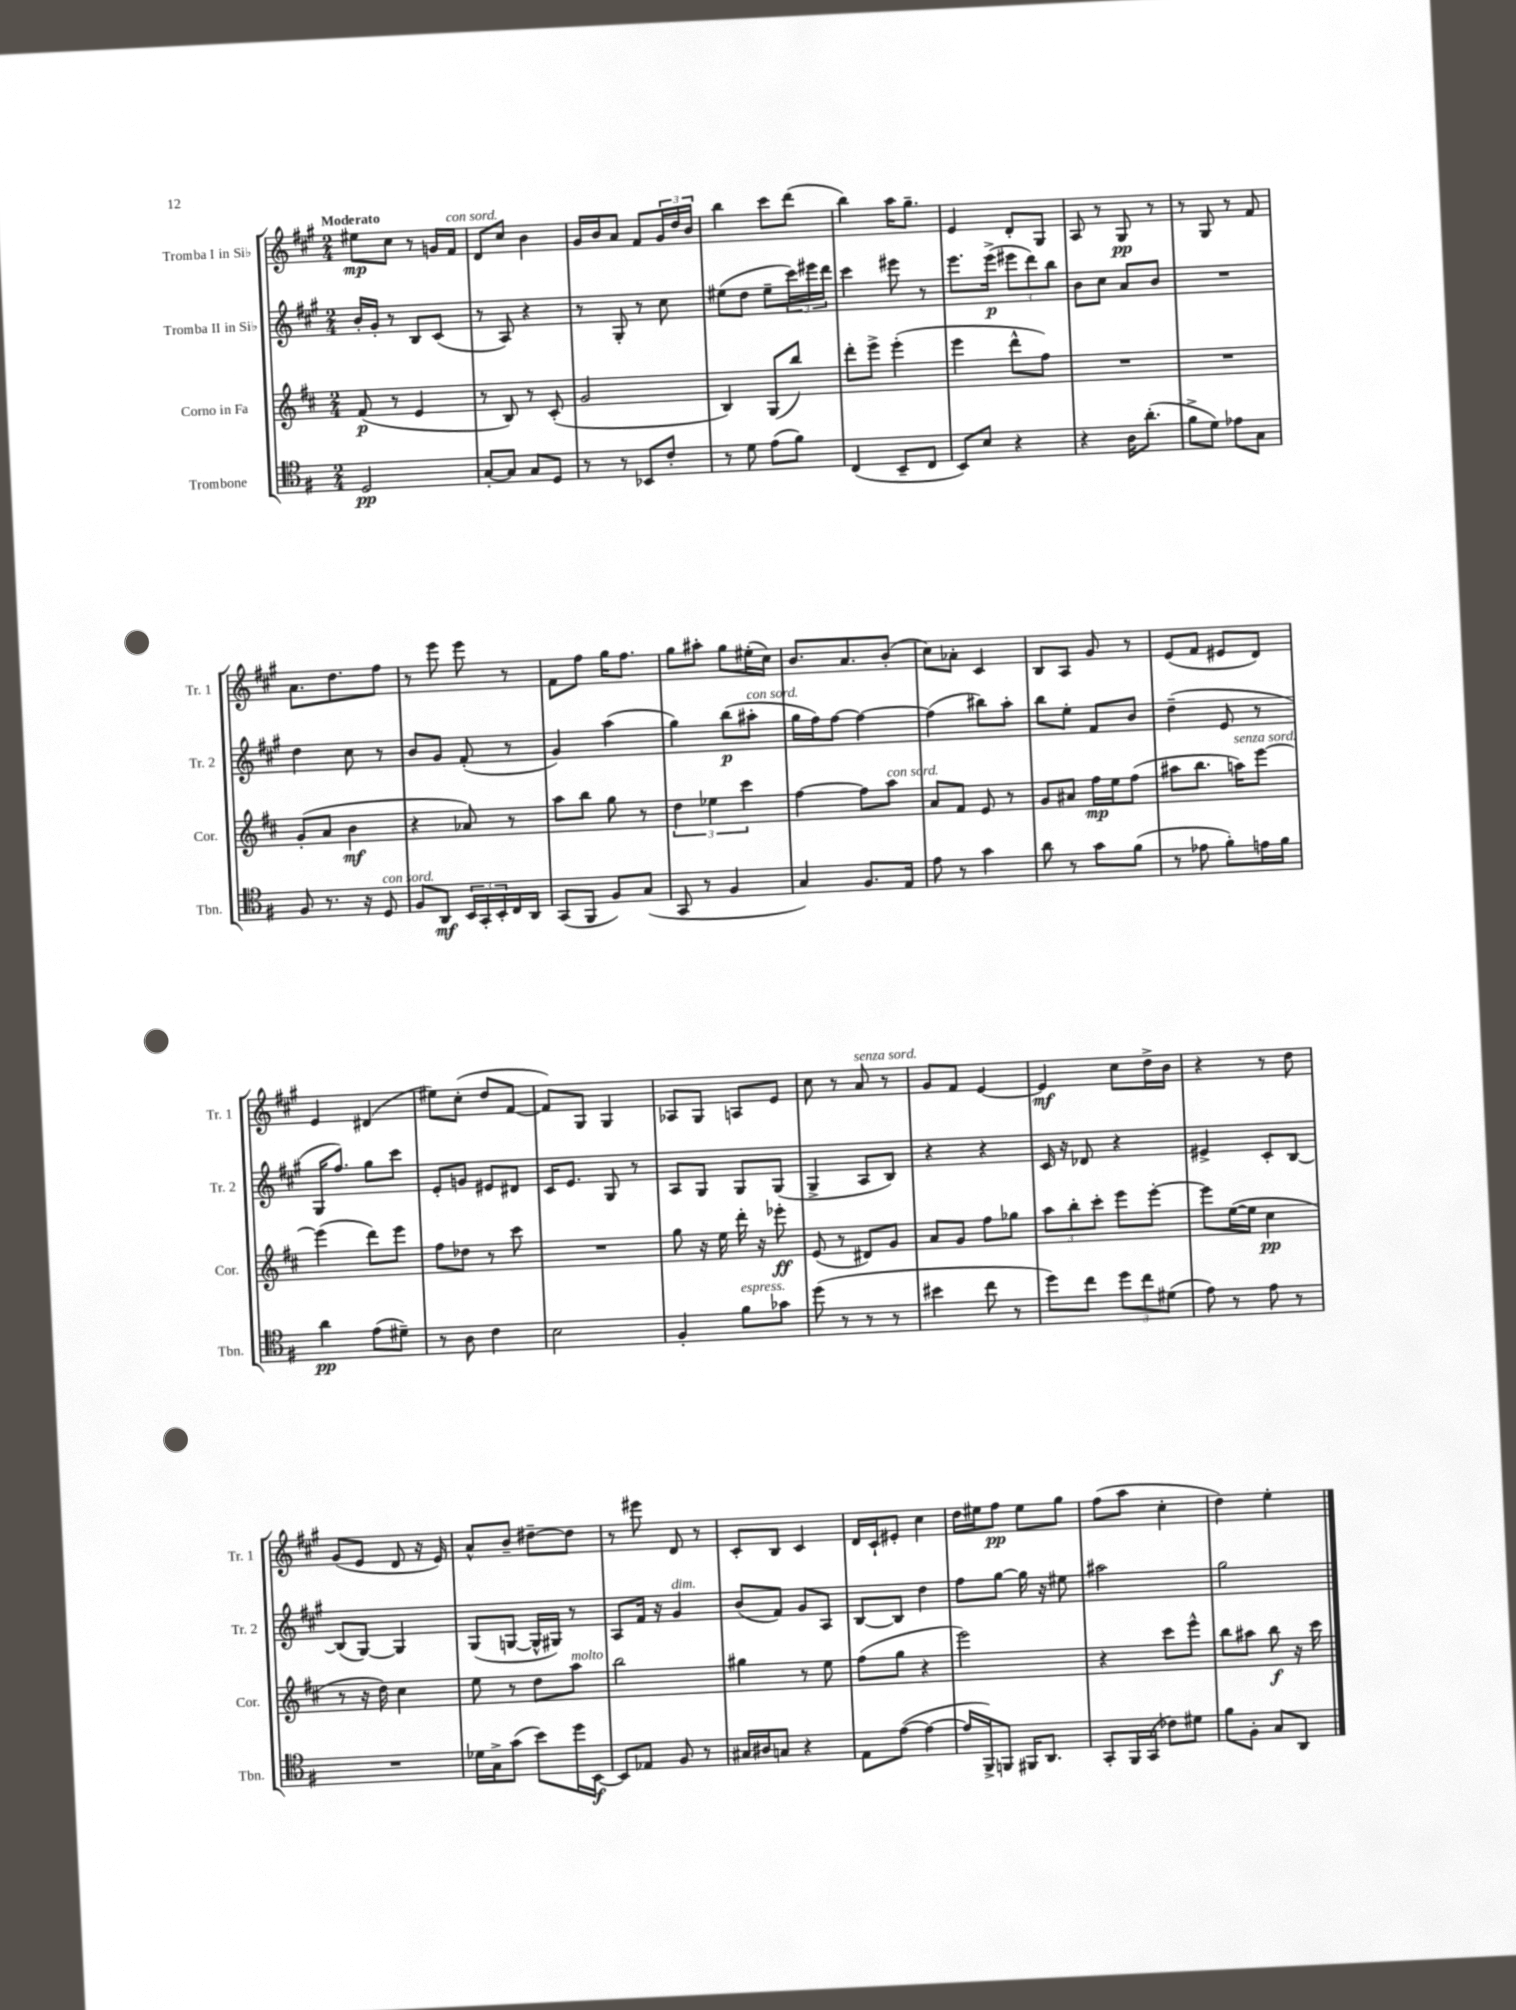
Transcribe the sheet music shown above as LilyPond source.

<<
\new StaffGroup <<
\new Staff = "s0" \with { instrumentName = "Tromba I in Sib" shortInstrumentName = "Tr. 1" } {
    \clef treble \key a \major \numericTimeSignature \time 2/4 \tempo "Moderato"
    eis''8\mp cis''8 r8 g'16 fis'16^\markup { \italic "con sord." } |
    d'8 cis''8 b'4 |
    gis'16 b'16 a'8 fis'8 \tuplet 3/2 { gis'16 d''16 b'16 } |
    b''4 cis'''8 d'''8( |
    b''4) a''16 gis''8.-- |
    e'4 d'8-. gis8 |
    a8 r8 gis8\pp r8 |
    r8 gis8 r8 fis'8 |
    a'8. d''8. fis''8 |
    r8 e'''8 e'''8 r8 |
    fis'8 fis''8 gis''16 fis''8. |
    gis''8 ais''8-. gis''8 eis''16-.( cis''16) |
    b'8. a'8. b'8-.( |
    cis''8) aes'8-. cis'4 |
    b8 a8 gis'8 r8 |
    e'8( fis'8 eis'8 d'8) |
    e'4 dis'4( |
    eis''8) cis''8-.( d''8 fis'8~ |
    fis'8) gis8 gis4 |
    aes8 gis8 a8 e'8 |
    cis''8 r8 a'8^\markup { \italic "senza sord." } r8 |
    gis'8 fis'8 e'4~ |
    e'4\mf cis''8 d''16-> b'16 |
    r4 r8 d''8 |
    gis'8( e'8 d'8 r16 e'16) |
    a'8-^ b'8-- dis''8~-- dis''8 |
    r8 eis'''8 d'8 r8 |
    cis'8-. b8 cis'4 |
    d'16 cis'16-! eis'8-. cis''4 |
    d''16 eis''16 fis''8\pp eis''8 gis''8 |
    fis''8( a''8 cis''4-. |
    d''4) e''4-. \bar "|." |
}
\new Staff = "s1" \with { instrumentName = "Tromba II in Sib" shortInstrumentName = "Tr. 2" } {
    \clef treble \key a \major \numericTimeSignature \time 2/4
    b'16-. gis'16-. r8 b8 cis'8( |
    r8 a8) r4 |
    r8 gis8-. r8 cis''8 |
    eis''8( d''8 eis''8-- \tuplet 3/2 { cis'''16) eis'''16 d'''16 } |
    cis'''4 eis'''8 r8 |
    e'''8. e'''16->\p( \tuplet 3/2 { eis'''8 d'''8) b''8 } |
    b'8 cis''8 a'8 b'8 |
    R2 |
    d''4 cis''8 r8 |
    b'8 gis'8 fis'8-.( r8 |
    gis'4) a''4( |
    gis''4) b''8\p( ais''8-.^\markup { \italic "con sord." } |
    gis''16 fis''16) fis''8~ fis''4~ |
    fis''4( bis''8) a''8-. |
    b''8 e''8-. fis'8 b'8 |
    d''4--( e'8 r8 |
    gis16 fis''8.) gis''8 cis'''8 |
    e'8-. g'8 eis'8 dis'8 |
    cis'16 e'8. gis8 r8 |
    a8 gis8 gis8 gis8( |
    gis4-> a8 b8) |
    r4 r4 |
    cis'16 r16 des'8 r4 |
    eis'4-> cis'8-. b8~ |
    b8( gis8~) gis4 |
    gis8( g8~ g16-^ gis16) r8 |
    a8 fis'16 r16 gis'4^\markup { \italic "dim." } |
    b'8( fis'8) gis'8 a8 |
    b8~ b8 d''4 |
    fis''8 gis''8~ gis''16 r16 eis''8 |
    ais''2 |
    gis''2 \bar "|." |
}
\new Staff = "s2" \with { instrumentName = "Corno in Fa" shortInstrumentName = "Cor." } {
    \clef treble \key d \major \numericTimeSignature \time 2/4
    fis'8\p( r8 e'4 |
    r8 b8) r8 cis'8-.( |
    g'2 |
    b4) g8( b''8) |
    d'''8-. e'''8-> e'''4-.( |
    e'''4 d'''8-^ fis''8) |
    R2 |
    R2 |
    g'8-.( a'8 b'4\mf |
    r4 aes'8) r8 |
    a''8 b''8 g''8 r8 |
    \tuplet 3/2 { d''4 ees''4 cis'''4 } |
    fis''4~ fis''8 a''8^\markup { \italic "con sord." } |
    a'8 fis'8 e'8 r8 |
    g'8 ais'8 fis''16\mp e''16 fis''8( |
    ais''8 b''8. a''16^\markup { \italic "senza sord." }) e'''8~ |
    e'''4( d'''8) e'''8 |
    fis''8 des''8 r8 cis'''8 |
    R2 |
    g''8 r16 e''16 d'''16-. r16 ees'''8-.\ff |
    e'8( r8 dis'8) g'8 |
    a'8 g'8 fis''8 ges''8 |
    \tuplet 3/2 { a''8 b''8-. cis'''8-. } e'''8 e'''8~-. |
    e'''8 e''16~( e''16 cis''4\pp |
    r8 r16 d''16) cis''4 |
    e''8 r8 d''8 a''8^\markup { \italic "molto" } |
    b''2 |
    gis''4 r8 e''8 |
    fis''8( g''8 r4 |
    e'''2) |
    r4 cis'''8 e'''8-^ |
    b''8 ais''8 b''8\f r16 cis'''16 \bar "|." |
}
\new Staff = "s3" \with { instrumentName = "Trombone" shortInstrumentName = "Tbn." } {
    \clef tenor \key g \major \numericTimeSignature \time 2/4
    d2\pp |
    g8~-. g8 g8 d8 |
    r8 r8 bes,8 c'8-. |
    r8 d'8 e'8( fis'8) |
    c4( b,8-- c8 |
    b,8) b8 r4 |
    r4 a16 a'8.-.( |
    fis'8-> d'8) ees'8 g8 |
    fis8 r8. r16 d8^\markup { \italic "con sord." } |
    fis8 a,8\mf \tuplet 3/2 { b,16 g,16-. b,16-. } c16 a,16 |
    g,8( fis,8 fis8) g8( |
    g,8 r8 fis4 |
    g4) fis8. e16 |
    e'8 r8 g'4 |
    a'8 r8 g'8 fis'8( |
    r8 ees'8 fis'8-.) e'16 fis'16 |
    a'4\pp e'8( dis'8--) |
    r8 a8 c'4 |
    b2 |
    fis4-. fis'8^\markup { \italic "espress." } ges'8 |
    d''8( r8 r8 r8 |
    bis'4 c''8 r8 |
    d''8) c''8 \tuplet 3/2 { d''8 c''8 dis'8( } |
    e'8) r8 e'8 r8 |
    R2 |
    des'16 g16-> g'8( b'8) d''16 b,16~\f |
    b,8 ees8 fis8 r8 |
    gis16 ais16 g8 r4 |
    e8 e'8~( e'4~ |
    e'16 fis,16->) f,8 fis,16 a,8. |
    g,8-. fis,16 g,16( ces'8) dis'8 |
    fis'8 fis8-. g8 a,8 \bar "|." |
}
>>
>>
\layout { \context { \Score \remove "Bar_number_engraver" } }
